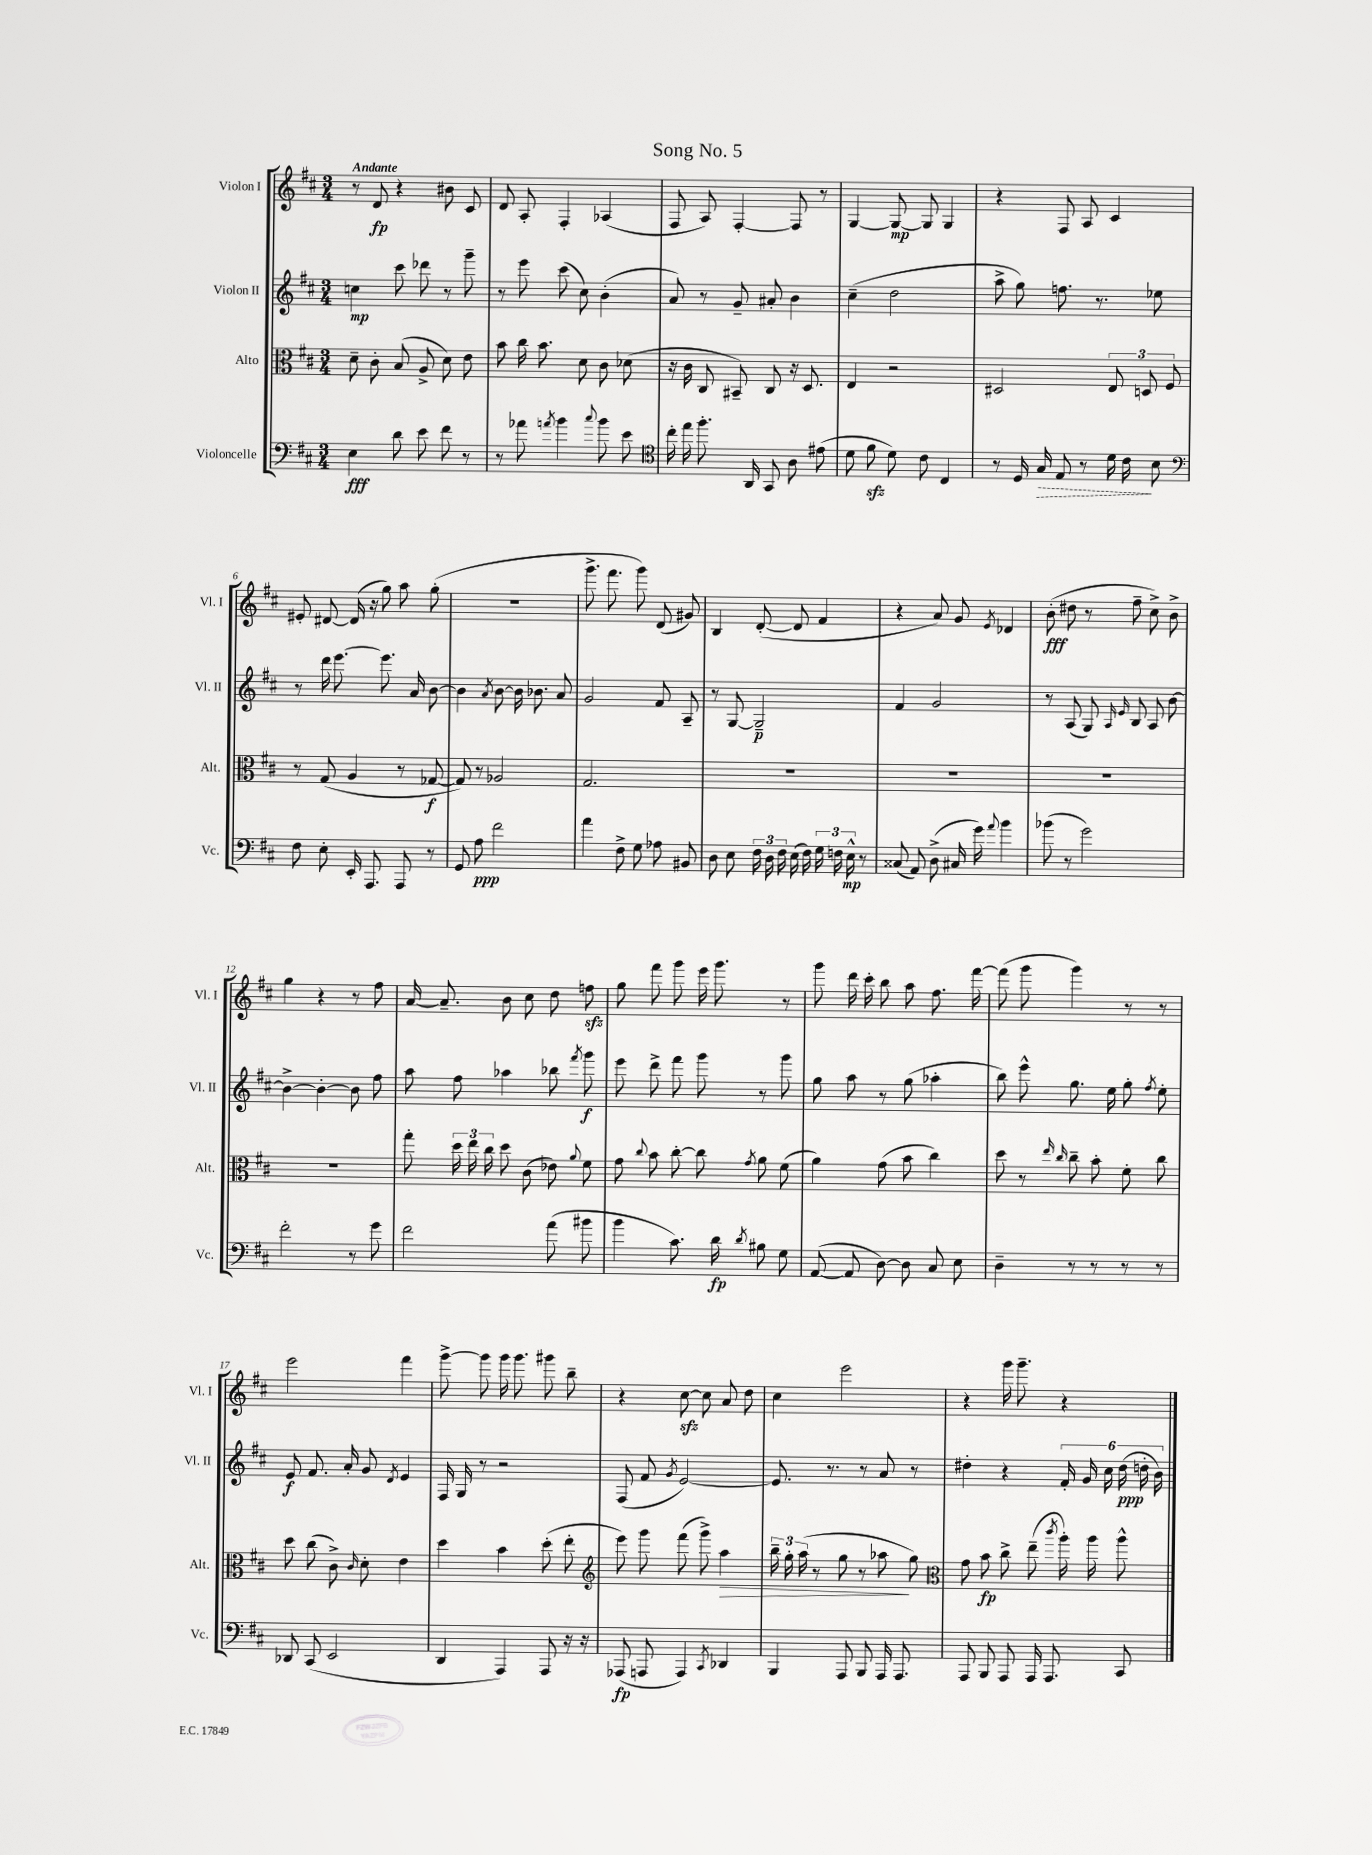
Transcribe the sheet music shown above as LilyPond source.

\header { title = "Song No. 5" }
<<
\new StaffGroup <<
\new Staff = "s0" \with { instrumentName = "Violon I" shortInstrumentName = "Vl. I" } {
    \clef treble \key d \major \numericTimeSignature \time 3/4 \tempo "Andante"
    \autoBeamOff r8 d'8\fp r4 bis'8 cis'8 |
    d'8 a8-. fis4-. aes4( |
    fis8 a8) fis4~-. fis8 r8 |
    g4~ g8~\mp g8 g4 |
    r4 fis8 a8 cis'4 |
    eis'8-. dis'8~ dis'16( r16 g''8) a''8 g''8-.( |
    R2. |
    g'''8.-> fis'''8. g'''8) d'8( gis'8) |
    b4 d'8~-.( d'8 fis'4 |
    r4 a'8) g'8 \acciaccatura { e'8 } des'4 |
    b'8-.\fff( dis''8 r8 fis''8-- cis''8->) b'8-> |
    g''4 r4 r8 fis''8 |
    a'16~ a'8.-- b'8 cis''8 d''8 f''8\sfz |
    g''8 fis'''8 g'''8 e'''16 g'''8. r8 |
    g'''8 d'''16 cis'''16-. b''8 a''8 fis''8. fis'''16~ |
    fis'''8( g'''8 g'''4) r8 r8 |
    e'''2 fis'''4 |
    g'''8~-> g'''8 g'''16 g'''8. gis'''8 b''8-- |
    r4 cis''8~\sfz cis''8 a'8 d''8 |
    cis''4 e'''2 |
    r4 g'''16 g'''8.-- r4 \bar "|." |
}
\new Staff = "s1" \with { instrumentName = "Violon II" shortInstrumentName = "Vl. II" } {
    \clef treble \key d \major \numericTimeSignature \time 3/4
    \autoBeamOff c''4\mp cis'''8 des'''8 r8 g'''8-- |
    r8 e'''8 cis'''8( cis''8) b'4-.( |
    a'8) r8 g'8-- ais'8-. b'4 |
    cis''4--( d''2 |
    a''8-> g''8) f''8. r8. ees''8 |
    r8 d'''16 e'''8.~ e'''8. a'16 b'8~ |
    b'4 \acciaccatura { a'8 } b'8~ b'16 bes'8. a'8 |
    g'2 fis'8 a8-- |
    r8 g8~ g2--\p |
    fis'4 g'2 |
    r8 a8( g8) \grace { a16 e'16 } b8 a8 b'8~ |
    b'4~-> b'4~-. b'8 fis''8 |
    a''8 fis''8 aes''4 bes''8 \acciaccatura { fis'''8 } g'''8\f |
    e'''8 d'''8-> fis'''8 g'''8 r8 g'''8 |
    g''8 a''8 r8 g''8( aes''4-. |
    b''8) e'''8-^ g''8. e''16 g''8-. \acciaccatura { fis''8 } e''8-. |
    e'8\f fis'8. a'16-. g'8 \acciaccatura { d'8 } e'4 |
    fis16 g16 r8 r2 |
    fis8( fis'8 \acciaccatura { g'8 } e'2~) |
    e'8. r8. r8 a'8 r8 |
    dis''4-. r4 \tuplet 6/4 { fis'16-. g'16 cis''16 dis''16\ppp( d''16-. b'16) } \bar "|." |
}
\new Staff = "s2" \with { instrumentName = "Alto" shortInstrumentName = "Alt." } {
    \clef alto \key d \major \numericTimeSignature \time 3/4
    \autoBeamOff d'8-- cis'8-. b8( a8-> d'8) e'8 |
    b'8 cis''16 b'8. d'8 cis'8 des'8( |
    r16 cis'16 cis8 bis,8--) cis8 r16 d8. |
    e4 r2 |
    dis2 \tuplet 3/2 { e8 d8 fis8 } |
    r8 g8( a4 r8 ges8~\f |
    ges8) r8 aes2 |
    g2. |
    R2. |
    R2. |
    R2. |
    R2. |
    g''8-. \tuplet 3/2 { d''16 e''16 cis''16 } d''8 cis'8( ees'8) \appoggiatura { a'8 } fis'8 |
    g'8 \appoggiatura { cis''8 } b'8 cis''8~-. cis''8 \acciaccatura { g'8 } a'8 fis'8( |
    a'4) g'8( b'8 cis''4) |
    d''8 r8 \grace { e''16 cis''16 } cis''8-- b'8-. fis'8-. cis''8 |
    d''8 cis''8( cis'8->) \grace { cis'16 } d'8-. e'4 |
    d''4 b'4 d''8-.( e''8-. |
    \clef treble e'''8) g'''8 fis'''8( g'''8->) a''4\> |
    \tuplet 3/2 { b''16-- g''16-. a''16( } r8 g''8 r8 aes''8\! g''8) |
    \clef alto g'8 b'8\fp cis''8-> e''8--( \acciaccatura { cis'''8 } a''16-.) a''16 a''8-^ \bar "|." |
}
\new Staff = "s3" \with { instrumentName = "Violoncelle" shortInstrumentName = "Vc." } {
    \clef bass \key d \major \numericTimeSignature \time 3/4
    \autoBeamOff e4\fff d'8 e'8 fis'8 r8 |
    r8 aes'8 \acciaccatura { a'8 } b'4 \appoggiatura { cis''8 } b'8 e'8 |
    \clef tenor cis''16-. e''16 fis''8.-. a,16 g,8 a8 eis'8( |
    d'8 fis'8\sfz d'8) cis'8 cis4 |
    r8 d16 \once \override Hairpin.style = #'dashed-line g16\> e8 r8 d'16 cis'16\! b8 |
    \clef bass fis8 e8-. e,16-. a,,8. a,,8 r8 |
    g,8 a8\ppp fis'2 |
    a'4 fis8-> g8 aes8 bis,8 |
    d8 e8 \tuplet 3/2 { fis16 d16 fis16 } e16( fis16) \tuplet 3/2 { g16 f16 e16-^\mp } r8 |
    cisis8( a,8) d8->( cis16 g'16) \appoggiatura { a'8 } b'4 |
    bes'8( r8 g'2) |
    fis'2-. r8 g'8 |
    fis'2 a'8( bis'8 |
    b'4 cis'8.) d'16\fp \acciaccatura { d'8 } bis8 g8 |
    a,8~( a,8 d8~) d8 cis8 e8 |
    d4-- r8 r8 r8 r8 |
    des,8 cis,8( e,2 |
    d,4 a,,4) a,,8 r16 r16 |
    aes,,8\fp( a,,8 a,,4) \acciaccatura { cis,8 } des,4 |
    b,,4 a,,8 b,,8 a,,16 a,,8. |
    a,,8 b,,8 a,,8 a,,16 a,,8. cis,8 \bar "|." |
}
>>
>>
